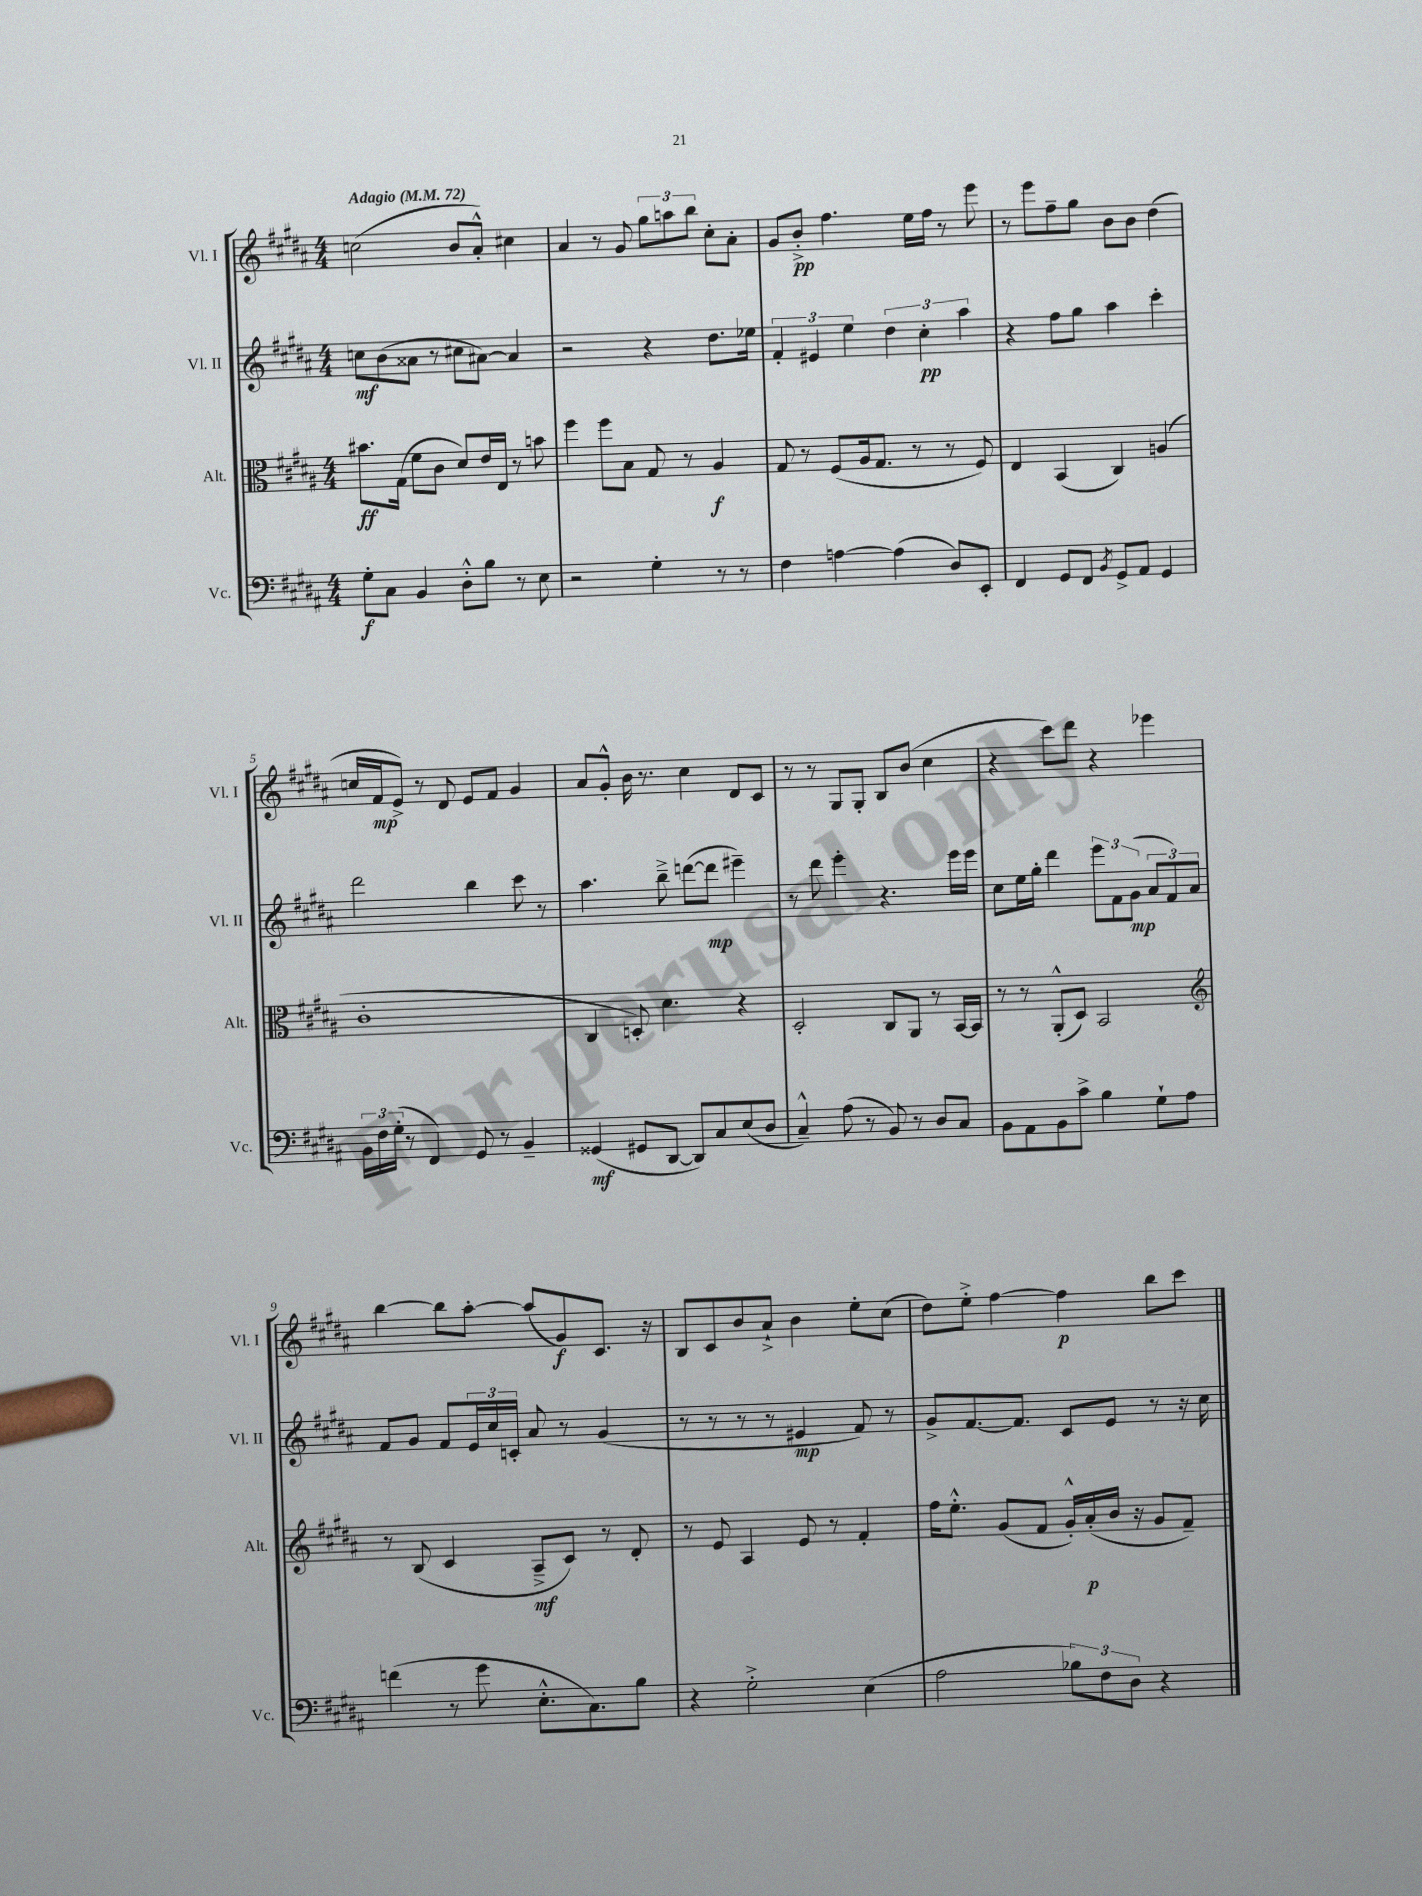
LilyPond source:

<<
\new StaffGroup <<
\new Staff = "s0" \with { instrumentName = "Vl. I" shortInstrumentName = "Vl. I" } {
    \clef treble \key b \major \numericTimeSignature \time 4/4 \tempo "Adagio" 4 = 72
    c''2( b'8 ais'8-.-^) cis''4 |
    ais'4 r8 gis'8 \tuplet 3/2 { gis''8 a''8 b''8 } cis''8-. ais'8-. |
    gis'8 b'8-.->\pp fis''4. e''16 fis''16 r8 e'''8 |
    r8 e'''8 fis''8-- gis''8 b'8 b'8 dis''4( |
    c''16 fis'16\mp e'8->) r8 dis'8 e'8 fis'8 gis'4 |
    ais'8 gis'8-.-^ b'16 r8. cis''4 dis'8 cis'8 |
    r8 r8 gis8 gis8-. b8 b'8( cis''4 |
    r4 cis'''8) dis'''8 r4 ees'''4 |
    b''4~ b''8 ais''8~-. ais''8( gis'8\f) cis'8. r16 |
    b8 cis'8 b'8 ais'8-!-> b'4 e''8-. cis''8( |
    dis''8) e''8-.-> fis''4~ fis''4\p b''8 cis'''8 \bar "|." |
}
\new Staff = "s1" \with { instrumentName = "Vl. II" shortInstrumentName = "Vl. II" } {
    \clef treble \key b \major \numericTimeSignature \time 4/4
    c''8\mf b'8( aisis'8 r8 cis''8 ais'8~) ais'4 |
    r2 r4 dis''8. ees''16 |
    \tuplet 3/2 { fis'4-. eis'4 e''4 } \tuplet 3/2 { dis''4 cis''4-.\pp ais''4 } |
    r4 fis''8 gis''8 ais''4 cis'''4-. |
    dis'''2 b''4 cis'''8 r8 |
    ais''4. b''8---> d'''8~( d'''8\mp eis'''4--) |
    r8 dis'''8 e'''4-. r4. e'''16 e'''16 |
    cis''8 e''16 gis''16-. dis'''4 \tuplet 3/2 { e'''8 fis'8 gis'8\mp( } \tuplet 3/2 { ais'8 fis'8) ais'8 } |
    fis'8 gis'8 fis'8 \tuplet 3/2 { e'16 cis''16 c'16-. } ais'8 r8 gis'4( |
    r8 r8 r8 r8 eis'4\mp fis'8) r8 |
    gis'8-> fis'8.~ fis'8. cis'8 e'8 r8 r16 cis''16 \bar "|." |
}
\new Staff = "s2" \with { instrumentName = "Alt." shortInstrumentName = "Alt." } {
    \clef alto \key b \major \numericTimeSignature \time 4/4
    bis'8.\ff gis16( fis'8 cis'8 dis'8) e'16 e16 r8 b'8 |
    fis''4 fis''8 b8 gis8 r8 ais4\f |
    gis8 r8 fis8( ais16 gis8. r8 r8 fis8) |
    e4 b,4( cis4) a4( |
    cis'1-. |
    cis4 d8-.) dis'4. r4 |
    dis2-. cis8 ais,8 r8 b,16~ b,16 |
    r8 r8 ais,8-.-^( dis8) b,2 |
    \clef treble r8 b8( cis'4 ais8--->\mf cis'8) r8 dis'8-. |
    r8 e'8 ais4 e'8 r8 fis'4-. |
    fis''16 e''8.-.-^ gis'8( fis'8 gis'16-.-^) ais'16-.\p( b'16 r16 gis'8 fis'8--) \bar "|." |
}
\new Staff = "s3" \with { instrumentName = "Vc." shortInstrumentName = "Vc." } {
    \clef bass \key b \major \numericTimeSignature \time 4/4
    gis8-.\f cis8 b,4 dis8-.-^ b8 r8 e8 |
    r2 gis4-. r8 r8 |
    fis4 a4~ a4( dis8) e,8-. |
    fis,4 gis,8 fis,8 \acciaccatura { b,8 } gis,8-> ais,8 gis,4 |
    \tuplet 3/2 { b,16 fis16 gis16-.( } r8 fis,4) gis,8 r8 b,4-- |
    gisis,4\mf( gis,8 dis,8~ dis,8) cis8 e8( dis8 |
    cis4---^) ais8( r8 b,8) r8 dis8 cis8 |
    b,8 ais,8 b,8 cis'8-> b4 gis8-! ais8 |
    f'4( r8 gis'8 e8.-.-^ cis8.) b8 |
    r4 gis2-.-> e4( |
    ais2 \tuplet 3/2 { bes8) fis8 dis8 } r4 \bar "|." |
}
>>
>>
